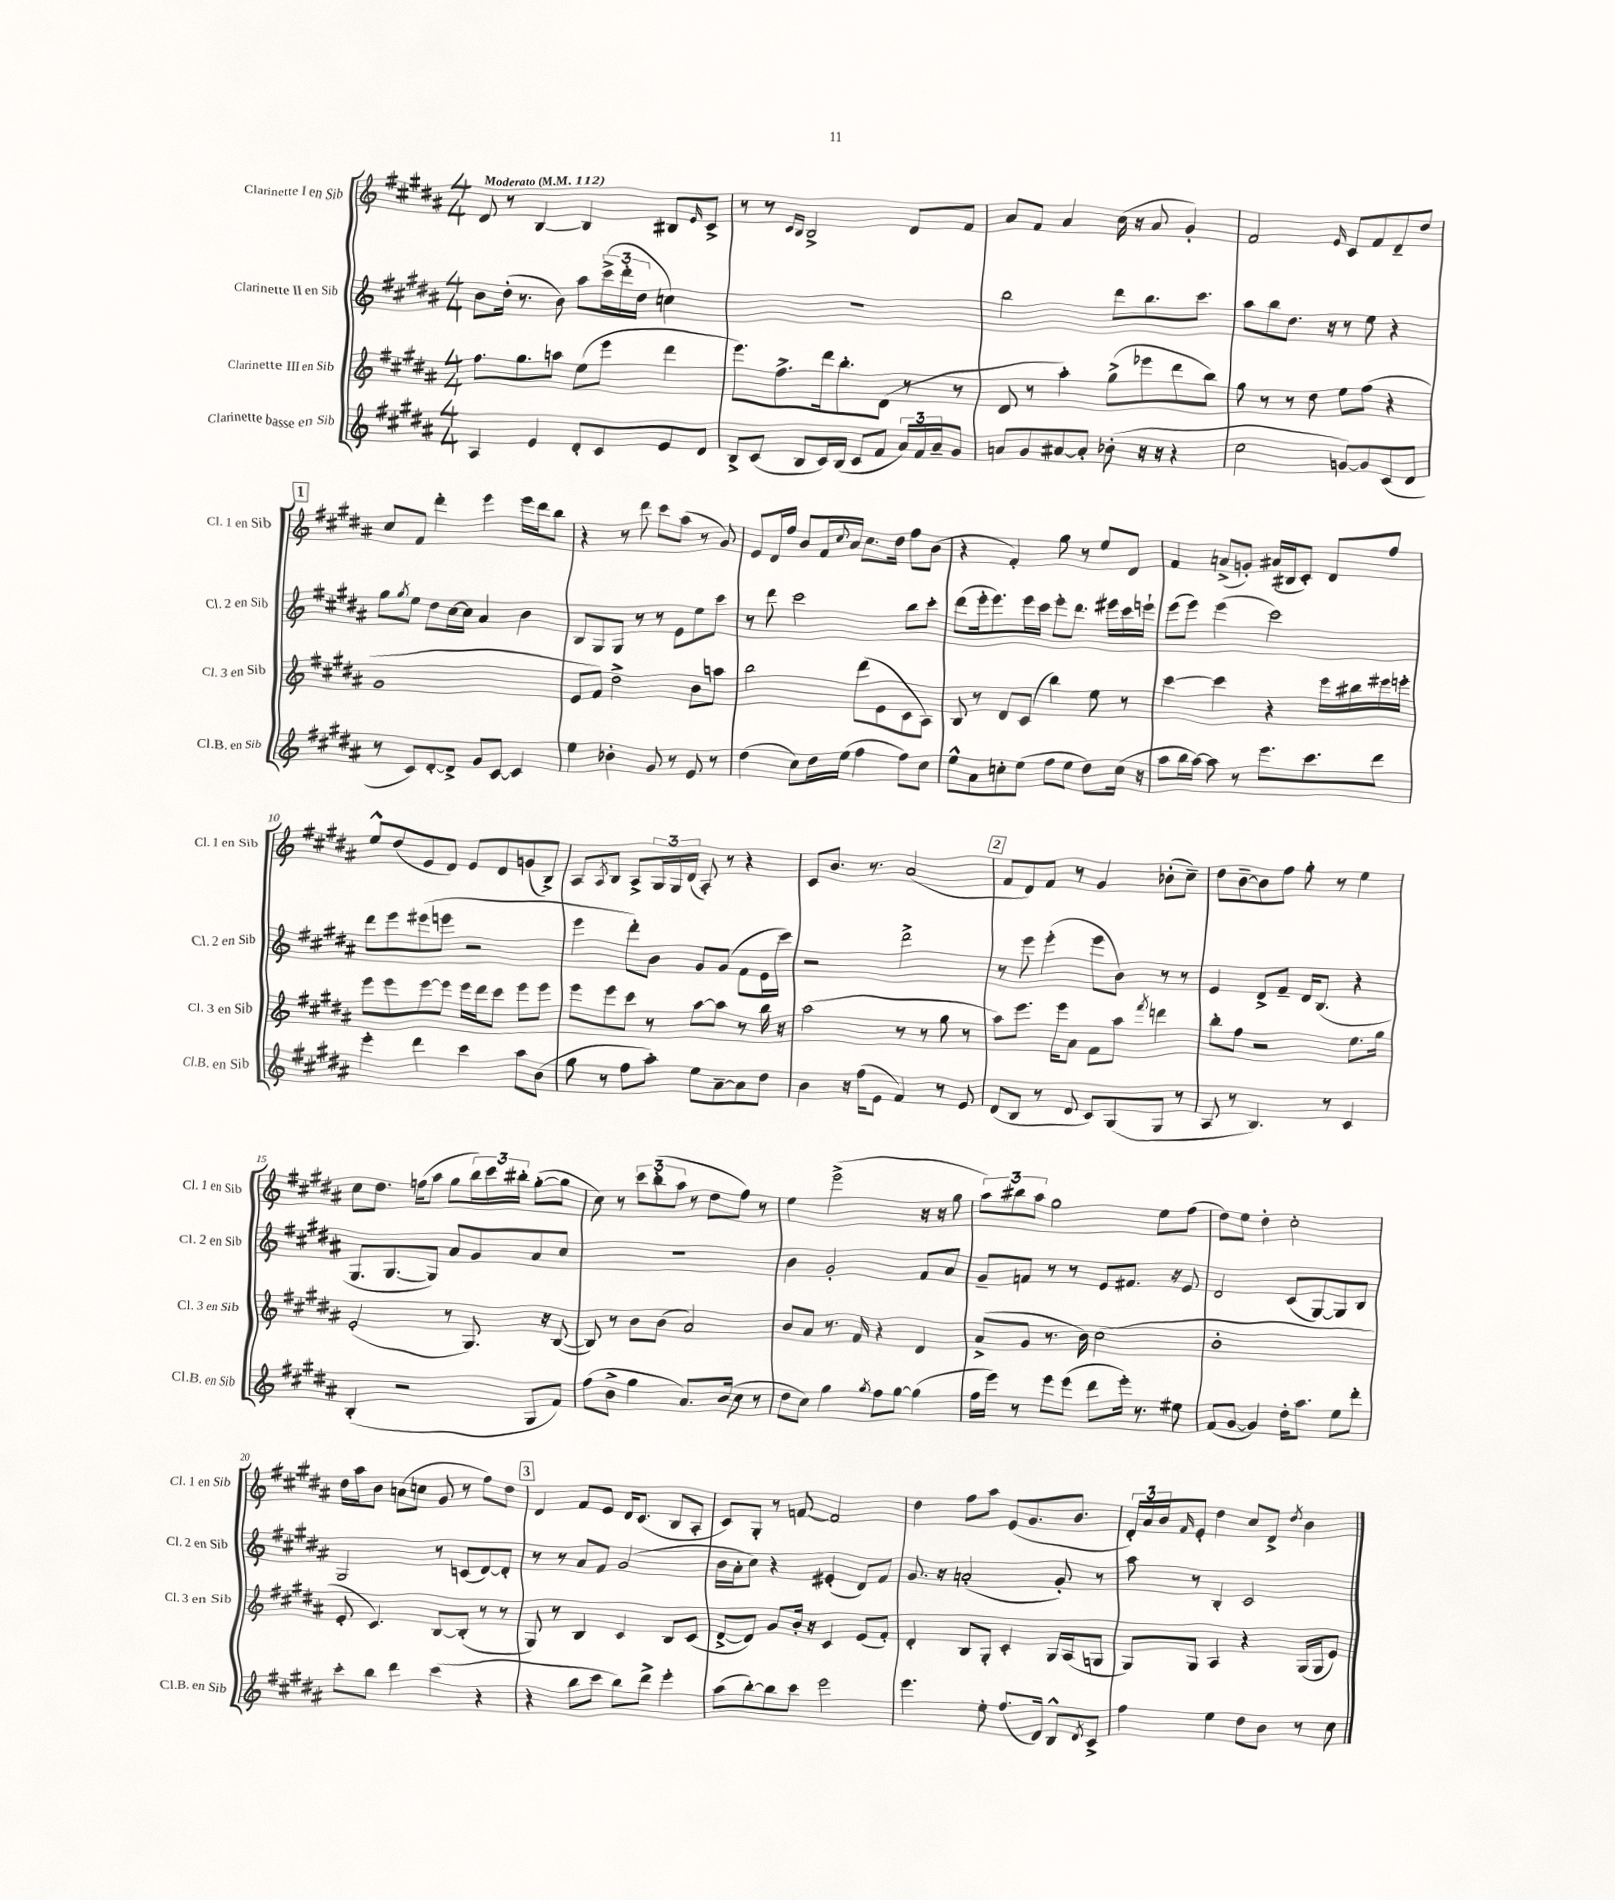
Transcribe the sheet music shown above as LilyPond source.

<<
\new StaffGroup <<
\new Staff = "s0" \with { instrumentName = "Clarinette I en Sib" shortInstrumentName = "Cl. 1 en Sib" } {
    \clef treble \key b \major \numericTimeSignature \time 4/4 \tempo "Moderato" 4 = 112
    dis'8 r8 b4~ b4 bis8 \grace { e'16 } cis'8-> |
    r8 r8 \grace { cis'16 b16 } b2-> dis'8 fis'8 |
    ais'8 fis'8 ais'4 cis''16( r16 ais'8 gis'4-.) |
    fis'2 \grace { e'16 } cis'8 fis'8 dis'8-- dis''8 |
    \mark \markup { \box "1" } cis''8 fis'8 dis'''4-. e'''4 e'''16 dis'''16 b''8 |
    r4 r8 dis'''8 cis'''8 ais''8( r8 gis'8) |
    e'8 dis'16 fis''16 b'8 fis'16 \appoggiatura { cis''8 } ais'16 cis''8. dis''16 fis''8 b'8( |
    r4 fis'4-.) gis''8 r8 e''8 dis'8 |
    fis'4 a'8->( g'8-.) ais'16( bis16 cis'8-.) dis'8 fis''8 |
    e''8-^ dis''8( e'8 dis'8) e'8 dis'8 g'8( b8->) |
    ais8 \acciaccatura { ais8 } b8 ais8-> \tuplet 3/2 { gis16 gis16 dis'16( } ais8-.) r8 r4 |
    cis'8 b'8. r8. ais'2( |
    \mark \markup { \box "2" } fis'8 dis'8) fis'8 r8 gis'4 bes'8-.( cis''8--) |
    dis''8 b'8~-- b'8 fis''8 gis''8-. r8 e''4 |
    cis''8 dis''8. f''16( ais''8 gis''8 \tuplet 3/2 { b''16) cis'''16 bis''16-. } gis''8~-.( gis''8 |
    cis''8) r8 \tuplet 3/2 { cis'''8 b''8-.( ais''8 } r8 dis''8 fis''8) r8 |
    e''4 e'''2->( r16 r16 gis''8 |
    \tuplet 3/2 { ais''8) bis''8 ais''8 } gis''2 e''8 fis''8( |
    dis''8) e''8 dis''4-. cis''2-. |
    dis''16 ais''16 b'8 a'8( c''8 gis'8 r8 fis''8) dis''8 |
    \mark \markup { \box "3" } dis'4 fis'8 e'8 dis'16 cis'8.( b8 ais8-. |
    cis'8) gis8-. r8 f'8~ f'2 |
    dis''4 fis''8 ais''8 e'8( gis'8. b'8. |
    \tuplet 3/2 { dis'16-.) ais'16 b'16 } \grace { fis'16 } e'8-. dis''4 cis''8 dis'8-> \acciaccatura { dis''8 } b'4 \bar "|." |
}
\new Staff = "s1" \with { instrumentName = "Clarinette II en Sib" shortInstrumentName = "Cl. 2 en Sib" } {
    \clef treble \key b \major \numericTimeSignature \time 4/4
    b'8 dis''16-.( r8. b'8) ais''8 \tuplet 3/2 { cis'''16->( dis'''16-. dis''16 } c''4) |
    R1 |
    b''2 dis'''8 b''8. cis'''8. |
    ais''8 b''8 dis''8. r16 r8 e''8 r4 |
    \mark \markup { \box "1" } gis''8 \acciaccatura { gis''8 } e''8 dis''8 cis''16~ cis''16 ais'4 b'4 |
    b8 gis8 gis8 r8 r8 e'8 e''8 cis'''8 |
    r8 dis'''8 cis'''2 b''8 cis'''8-. |
    dis'''8( e'''16-. e'''8.) e'''16 cis'''16 e'''8-. dis'''8. eis'''16 cis'''16 e'''16-! |
    e'''8( e'''8) e'''4( cis'''2) |
    dis'''8 e'''8 eis'''8( e'''8 r2 |
    e'''4 dis'''8-.) b'8 gis'8 gis'8( fis'8 e'16 cis'''16) |
    r2 dis'''2-> |
    \mark \markup { \box "2" } r8 e'''8 e'''4-.( e'''8 b'8) r8 r8 |
    e'4 dis'8-> fis'8-- dis'16 b8.( r4 |
    gis8. gis8.~ gis8) ais'8 gis'8 ais'8 cis''8 |
    R1 |
    b'4 gis'2-. fis'8 ais'8 |
    gis'8-- f'8 r8 r8 e'8 fis'8. r16 e'8 |
    dis'2 cis'8( gis8~) gis8 b8 |
    gis2 r8 c'8( dis'8~) dis'8-. |
    \mark \markup { \box "3" } r8 r8 ais'8 fis'8 gis'2( |
    b'16 ais'16-. cis''8) r4 eis'4-.( dis'8) fis'8 |
    gis'8. r16 a'2-.( gis'8-.) r8 |
    ais''8 r8 b4-. cis'2 \bar "|." |
}
\new Staff = "s2" \with { instrumentName = "Clarinette III en Sib" shortInstrumentName = "Cl. 3 en Sib" } {
    \clef treble \key b \major \numericTimeSignature \time 4/4
    fis''8. gis''8. a''8 e''8( e'''8 dis'''4 |
    e'''8.) fis''8.-> dis'''16 b''8.-. dis'8( r8 r8 |
    dis'8 r8 ais''4-.) gis''8->( ees'''8 dis'''8 b''8) |
    gis''8 r8 r8 dis''8 e''8 fis''8( r4 |
    \mark \markup { \box "1" } gis'1 |
    e'8 fis'8) dis''2-> b'8 a''8 |
    b''2 dis'''8( e'8 cis'8 ais8) |
    b8 r8 dis'8 cis'8( b''4) e''8 r8 |
    cis'''4~ cis'''4 r4 e'''16 bis''16 eis'''16 e'''16-. |
    e'''8 e'''8 e'''8~ e'''8 e'''16 dis'''16 cis'''8 e'''8 e'''8 |
    e'''8 e'''8 cis'''8 r8 ais''8~ ais''8 r8 b''16 r16 |
    ais''2( r8 r8 gis''8 r8 |
    \mark \markup { \box "2" } ais''8) e'''8. e'''16 ais'8 fis'8 ais''8 \acciaccatura { fis'''8 } d'''4 |
    b''8-. fis''8 r2 e''8. gis''16 |
    e'2-.( r8 gis8.) r16 b8~( |
    b8) r8 b'8 b'8( ais'2) |
    b'8 ais'8 r8. fis'16 r4 dis'4 |
    ais'8->( gis'8 r8. b'16) cis''2( |
    b'1-. |
    e'8-. cis'4.) b8~ b8-.( r8 r8 |
    \mark \markup { \box "3" } gis8) r8 b4 cis'4 b8 cis'8( |
    dis'8~-> dis'8) gis'8 b'16-. r16 cis'4 e'8( fis'8-.) |
    dis'4-. b8 gis8-. cis'4-. gis16 ais16( g8 |
    gis8) gis8 ais4 r4 gis16( gis16 e'8) \bar "|." |
}
\new Staff = "s3" \with { instrumentName = "Clarinette basse en Sib" shortInstrumentName = "Cl.B. en Sib" } {
    \clef treble \key b \major \numericTimeSignature \time 4/4
    ais4 e'4 dis'8-. cis'8 e'8 dis'8 |
    b8-> cis'8( b8 cis'16) b16( cis'8 fis'8 \tuplet 3/2 { ais'16) fis'16 ais'16-- } gis'8 |
    a'8 gis'8 ais'8~ ais'8-. bes'8-.( r16 r16 r4 |
    cis''2 g'8~) g'8 cis'8( dis'8 |
    \mark \markup { \box "1" } r8 cis'8) dis'8~-. dis'8-> gis'8 cis'8~ cis'4 |
    e''4 bes'4-. gis'8 r8 e'8 r8 |
    dis''4( cis''8) dis''16 e''16( fis''4 fis''8) cis''8 |
    e''8-^ ais'8 c''8-. e''8( fis''8 e''8 dis''8) c''16( r16 |
    ais''8 b''16 ais''16~) ais''8 r8 e'''8. cis'''8. dis'''8 |
    e'''4-. dis'''4 cis'''4 ais''8 b'8( |
    gis''8 r8 fis''8 ais''8-.) e''8 ais'8~-- ais'8 dis''8 |
    b'4 r16 fis''16( e'8 fis'4) r8 e'8 |
    \mark \markup { \box "2" } dis'8( b8 r8 dis'8 cis'8) gis8( gis8 r8 |
    ais8 r8 b4.) r8 cis'4 |
    b4-.( r2 gis8 fis'8) |
    fis''8( b'8-> gis''4 ais'8.) b'16( cis''8 r8 |
    dis''8 cis''8) gis''4 \acciaccatura { gis''8 } fis''8 gis''8~ gis''4( |
    fis''16 e'''16) r8 e'''8 e'''8( dis'''8 e'''16-.) r8. eis''8 |
    fis'8( gis'8~ gis'4) dis''16-. ais''8. e''8 dis'''8-. |
    cis'''8-. b''8 dis'''4 cis'''4( r4 |
    \mark \markup { \box "3" } r4 b''8 cis'''8 b''8) dis'''8-> e'''4-. |
    ais''8( b''8~-.) b''8 cis'''8 e'''2 |
    e'''4. e''8-. fis''8.( dis'16) b8-^ \acciaccatura { dis'8 } cis'8-> |
    fis''4 e''4 dis''8 b'8 r8 cis''8 \bar "|." |
}
>>
>>
